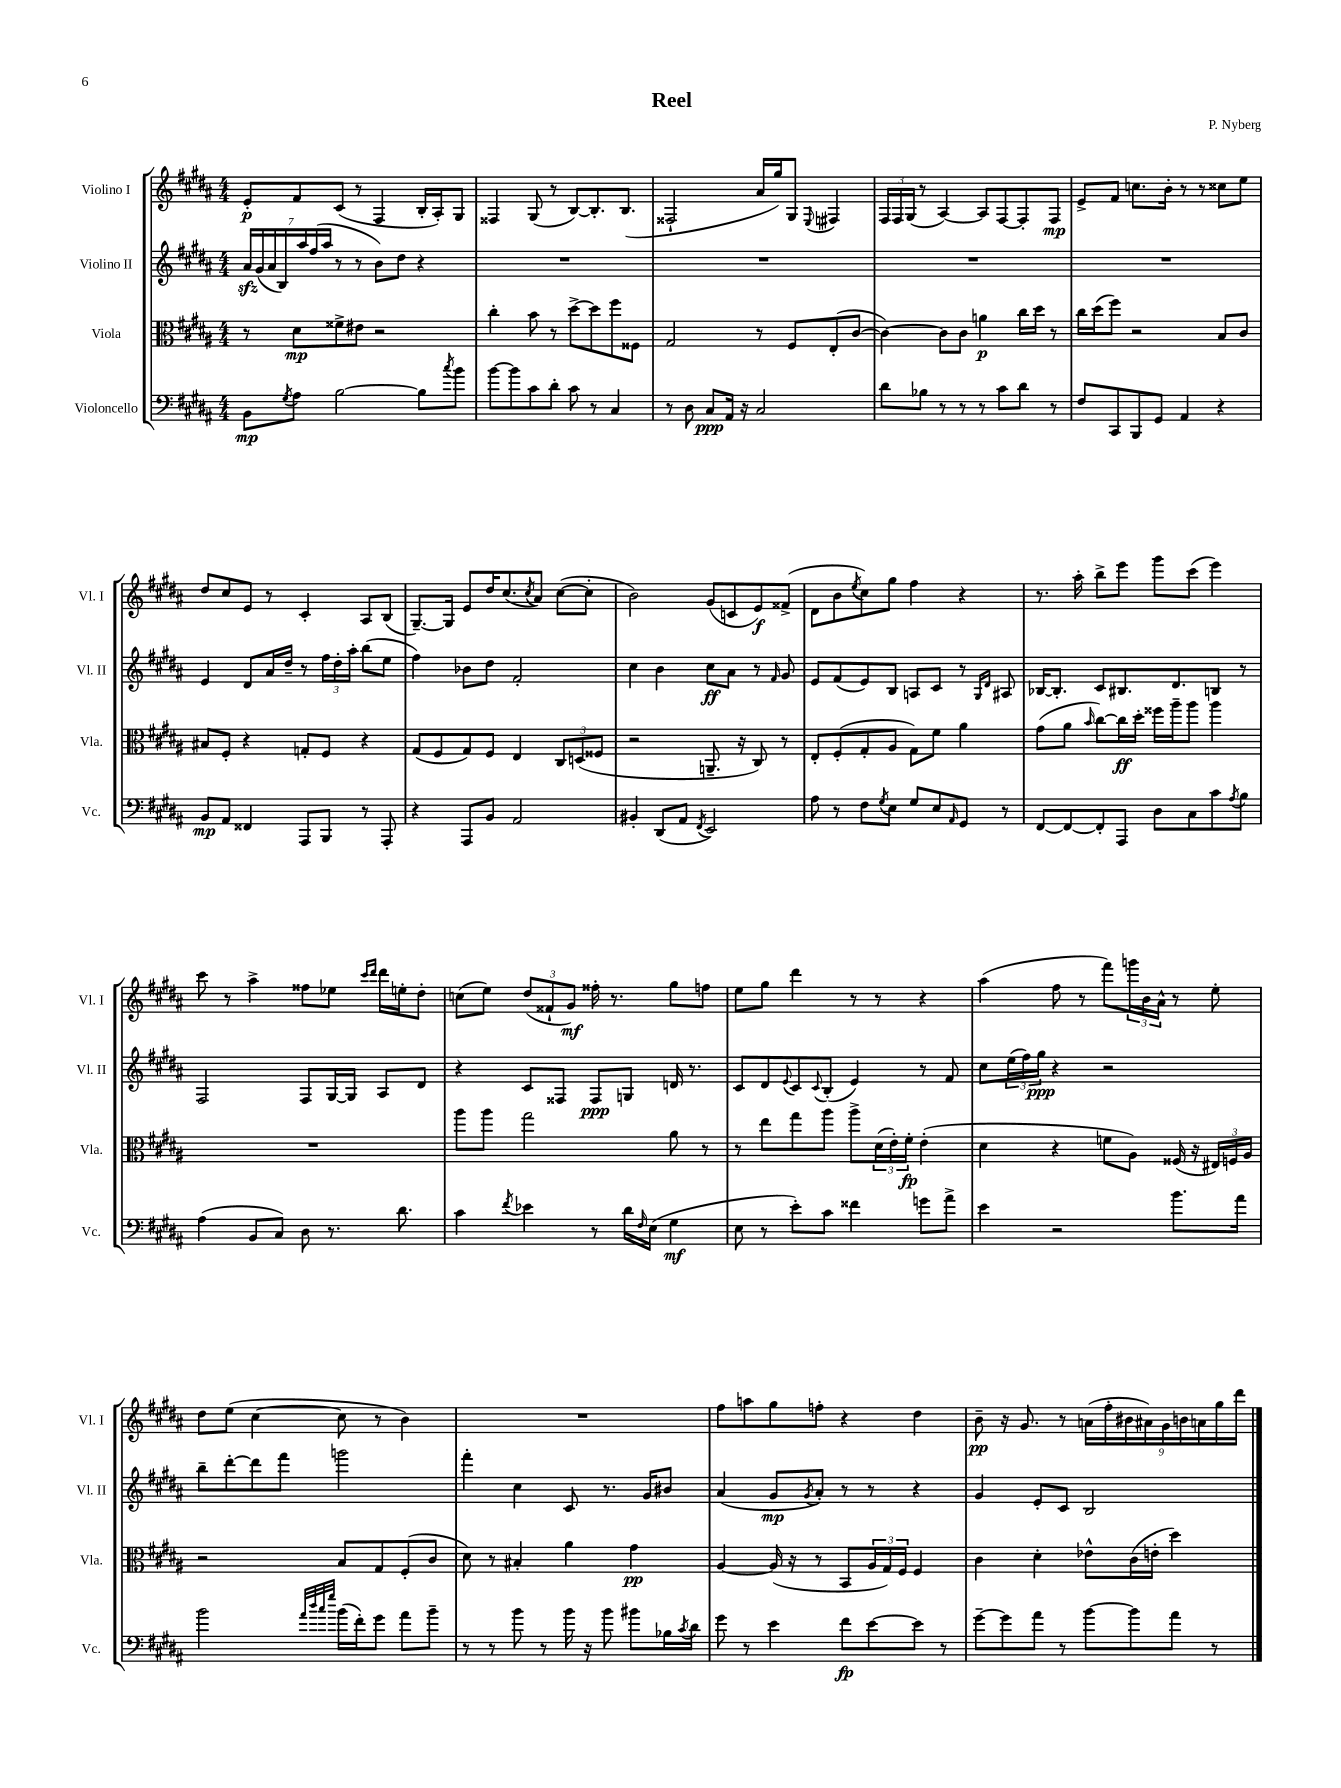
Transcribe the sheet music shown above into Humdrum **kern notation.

**kern	**kern	**kern	**kern
*staff4	*staff3	*staff2	*staff1
*clefF4	*clefC3	*clefG2	*clefG2
*k[f#c#g#d#a#]	*k[f#c#g#d#a#]	*k[f#c#g#d#a#]	*k[f#c#g#d#a#]
*M4/4	*M4/4	*M4/4	*M4/4
8BB	8r	28a#	8e'
.	.	(28g#	.
.	.	28a#	.
.	.	28B)	.
8qG#	.	.	.
8A#	8d#	.	8f#
.	.	28aa#	.
.	.	(28ff#	.
.	.	28aa#	.
[2B	8f##^	8r	(8c#
.	8e#	8r	8r
.	2r	8b)	4F#
.	.	8dd#	.
8B]	.	4r	16B'
.	.	.	16A#')
8qcc#	.	.	.
8b	.	.	8G#
=	=	=	=
[8b	4cc#'	1r	4F##
8b]	.	.	.
8c#	8b	.	(8G#
8d#'	8r	.	8r
8c#	[8dd#^	.	[8B)
8r	8dd#]	.	8.B']
4C#	8ff#	.	.
.	.	.	(8.B
.	8F##	.	.
=	=	=	=
8r	2G#	1r	2F##`
8D#	.	.	.
8C#	.	.	.
16AA#	.	.	.
16r	.	.	.
2C#	8r	.	16a#
.	.	.	16gg#)
.	8F#	.	8G#
.	.	.	8qqE
.	(8E'	.	4F#
.	[8c#	.	.
=	=	=	=
8d#	4c#_)	1r	24F#
.	.	.	24F#
.	.	.	(24G#
8B-	.	.	8r
8r	8c#]	.	[4A#)
8r	8c#	.	.
8r	4a	.	8A#]
8c#	.	.	[8F#
8d#	16cc#	.	8F#']
.	16dd#	.	.
8r	8r	.	8F#
=	=	=	=
8F#	16cc#	1r	8e^
.	(16dd#	.	.
8CC#	8ff#)	.	8f#
8BBB	2r	.	8.cc
8GG#	.	.	.
.	.	.	16b'
4AA#	.	.	8r
.	.	.	8r
4r	8B	.	8cc##
.	8c#	.	8ee
=	=	=	=
8BB	8B#	4e	8dd#
8AA#	8F#'	.	8cc#
4FF##	4r	8d#	8e
.	.	16a#	8r
.	.	16dd#~	.
8AAA#	8G'	8r	4c#'
8BBB	8F#	24ff#	.
.	.	24dd#'	.
.	.	24aa#'	.
8r	4r	(8bb	8A#
8AAA#'	.	8ee	(8B
=	=	=	=
4r	(8G#	4ff#)	[8.G#~)
.	8F#	.	.
.	.	.	16G#]
8AAA#	8G#)	8b-	8e
8BB	8F#	8dd#	16dd#
.	.	.	(8.cc#
2AA#	4E	2f#'	.
.	.	.	8qcc#
.	.	.	8a#)
.	12C#	.	([8cc#
.	(12D	.	.
.	.	.	8cc#']
.	12F##	.	.
=	=	=	=
4BB#'	2r	4cc#	2b)
(8DD#	.	4b	.
8AA#	.	.	.
8qFF#	.	.	.
2EE)	8.AA~	8cc#	(8g#
.	.	8a#	8c
.	16r	.	.
.	8C#)	8r	8e)
.	.	16qqf#	.
.	8r	8g#	(8f##^
=	=	=	=
8A#	8E'	8e	8d#
8r	(8F#'	(8f#	8b
.	.	.	8qee
8F#	8G#'	8e)	8cc#)
8qG#	.	.	.
8E	8A#	8B	8gg#
8G#	8G#)	8A	4ff#
8E	8f#	8c#	.
16qqAA#	.	.	.
8GG#	4a#	8r	4r
.	.	16qqG#	.
.	.	16qqd#	.
8r	.	8A#	.
=	=	=	=
[8FF#	(8g#	[16B-	8.r
.	.	8.B-']	.
8FF#_	8a#	.	.
.	.	.	16aa#'
.	16qqb	.	.
8FF#']	[8cc#)	8c#	8bb^
8AAA#	16cc#]	8.B#	8eee
.	16dd#'	.	.
8D#	16ff##	.	8ggg#
.	16aa#~	8.d#	.
8C#	8aa#	.	(8ccc#
8c#	4aa#	8B	4eee)
8qA#	.	.	.
8B	.	8r	.
=	=	=	=
(4A#	1r	2F#	8ccc#
.	.	.	8r
8BB	.	.	4aa#^
8C#)	.	.	.
8D#	.	8F#	8ff##
8.r	.	[16G#	8ee-
.	.	16G#]	.
.	.	.	16qqccc#
.	.	.	16qqddd#
.	.	8A#	16ddd#
8.d#	.	.	16ee'
.	.	8d#	8dd#'
=	=	=	=
4c#	8aa#	4r	(8cc
.	8aa#	.	8ee)
8qf#	.	.	.
4e-	2gg#	8c#	(12dd#
.	.	.	12f##`
.	.	8F##	.
.	.	.	12g#)
8r	.	8F##	16ff##'
.	.	.	8.r
16d#	.	8G	.
16qqF#	.	.	.
(16E	.	.	.
4G#	8a#	16d	8gg#
.	.	8.r	.
.	8r	.	8ff
=	=	=	=
8E	8r	8c#	8ee
8r	8ee	8d#	8gg#
.	.	8qqe	.
8e')	8gg#	8c#	4ddd#
.	.	8qqc#	.
8c#	8aa#	(8B'	.
4f##	8aa#^	4e)	8r
.	(24d#	.	8r
.	24e')	.	.
.	24f#'	.	.
8g	(4e'	8r	4r
8a#^	.	8f#	.
=	=	=	=
4e	4d#	8cc#	(4aa#
.	.	(24ee	.
.	.	24ff#)	.
.	.	24gg#	.
2r	4r	4r	8ff#
.	.	.	8r
.	8f	2r	8fff#)
.	8A#)	.	24ggg
.	.	.	24b
.	.	.	24a#^^
8.b	(16F##	.	8r
.	16r	.	.
.	24E#)	.	8ee'
.	24F	.	.
16a#	.	.	.
.	24A#	.	.
=	=	=	=
2b	2r	8bb~	8dd#
.	.	[8ddd#'	(8ee
.	.	8ddd#]	[4cc#
.	.	8fff#	.
32qqa#	.	.	.
32qqdd#	.	.	.
32qqcc#	.	.	.
32qqgg#	.	.	.
(16b	8B	2ggg	8cc#]
16f#')	.	.	.
8g#	8G#	.	8r
8a#	(8F#'	.	4b)
8b~	8c#	.	.
=	=	=	=
8r	8d#)	4fff#'	1r
8r	8r	.	.
8b	4B#'	4cc#	.
8r	.	.	.
16b	4a#	8c#	.
16r	.	.	.
8b	.	8.r	.
8b#	4g#	.	.
.	.	16g#	.
16B-	.	8b#	.
8qc#	.	.	.
16d#	.	.	.
=	=	=	=
8g#	[4A#	(4a#	8ff#
8r	.	.	8aa
4e	(16A#]	8g#	8gg#
.	16r	.	.
.	.	8qg#	.
.	8r	8a#')	8ff'
8f#	8BB	8r	4r
[8e	24A#	8r	.
.	24G#)	.	.
.	24F#	.	.
8e]	4F#	4r	4dd#
8r	.	.	.
=	=	=	=
[8g#~	4c#	4g#	8b~
8g#]	.	.	16r
.	.	.	8.g#
8a#	4d#'	8e'	.
8r	.	8c#	8r
[8b	8e-^^	2B	(18a
.	.	.	18ff#'
.	.	.	18b#
8b]	(16c#	.	.
.	.	.	18a#)
.	16e'	.	.
.	.	.	18g#
8a#	4dd#)	.	.
.	.	.	18b
.	.	.	18a
8r	.	.	.
.	.	.	18gg#
.	.	.	18ddd#
==	==	==	==
*-	*-	*-	*-
